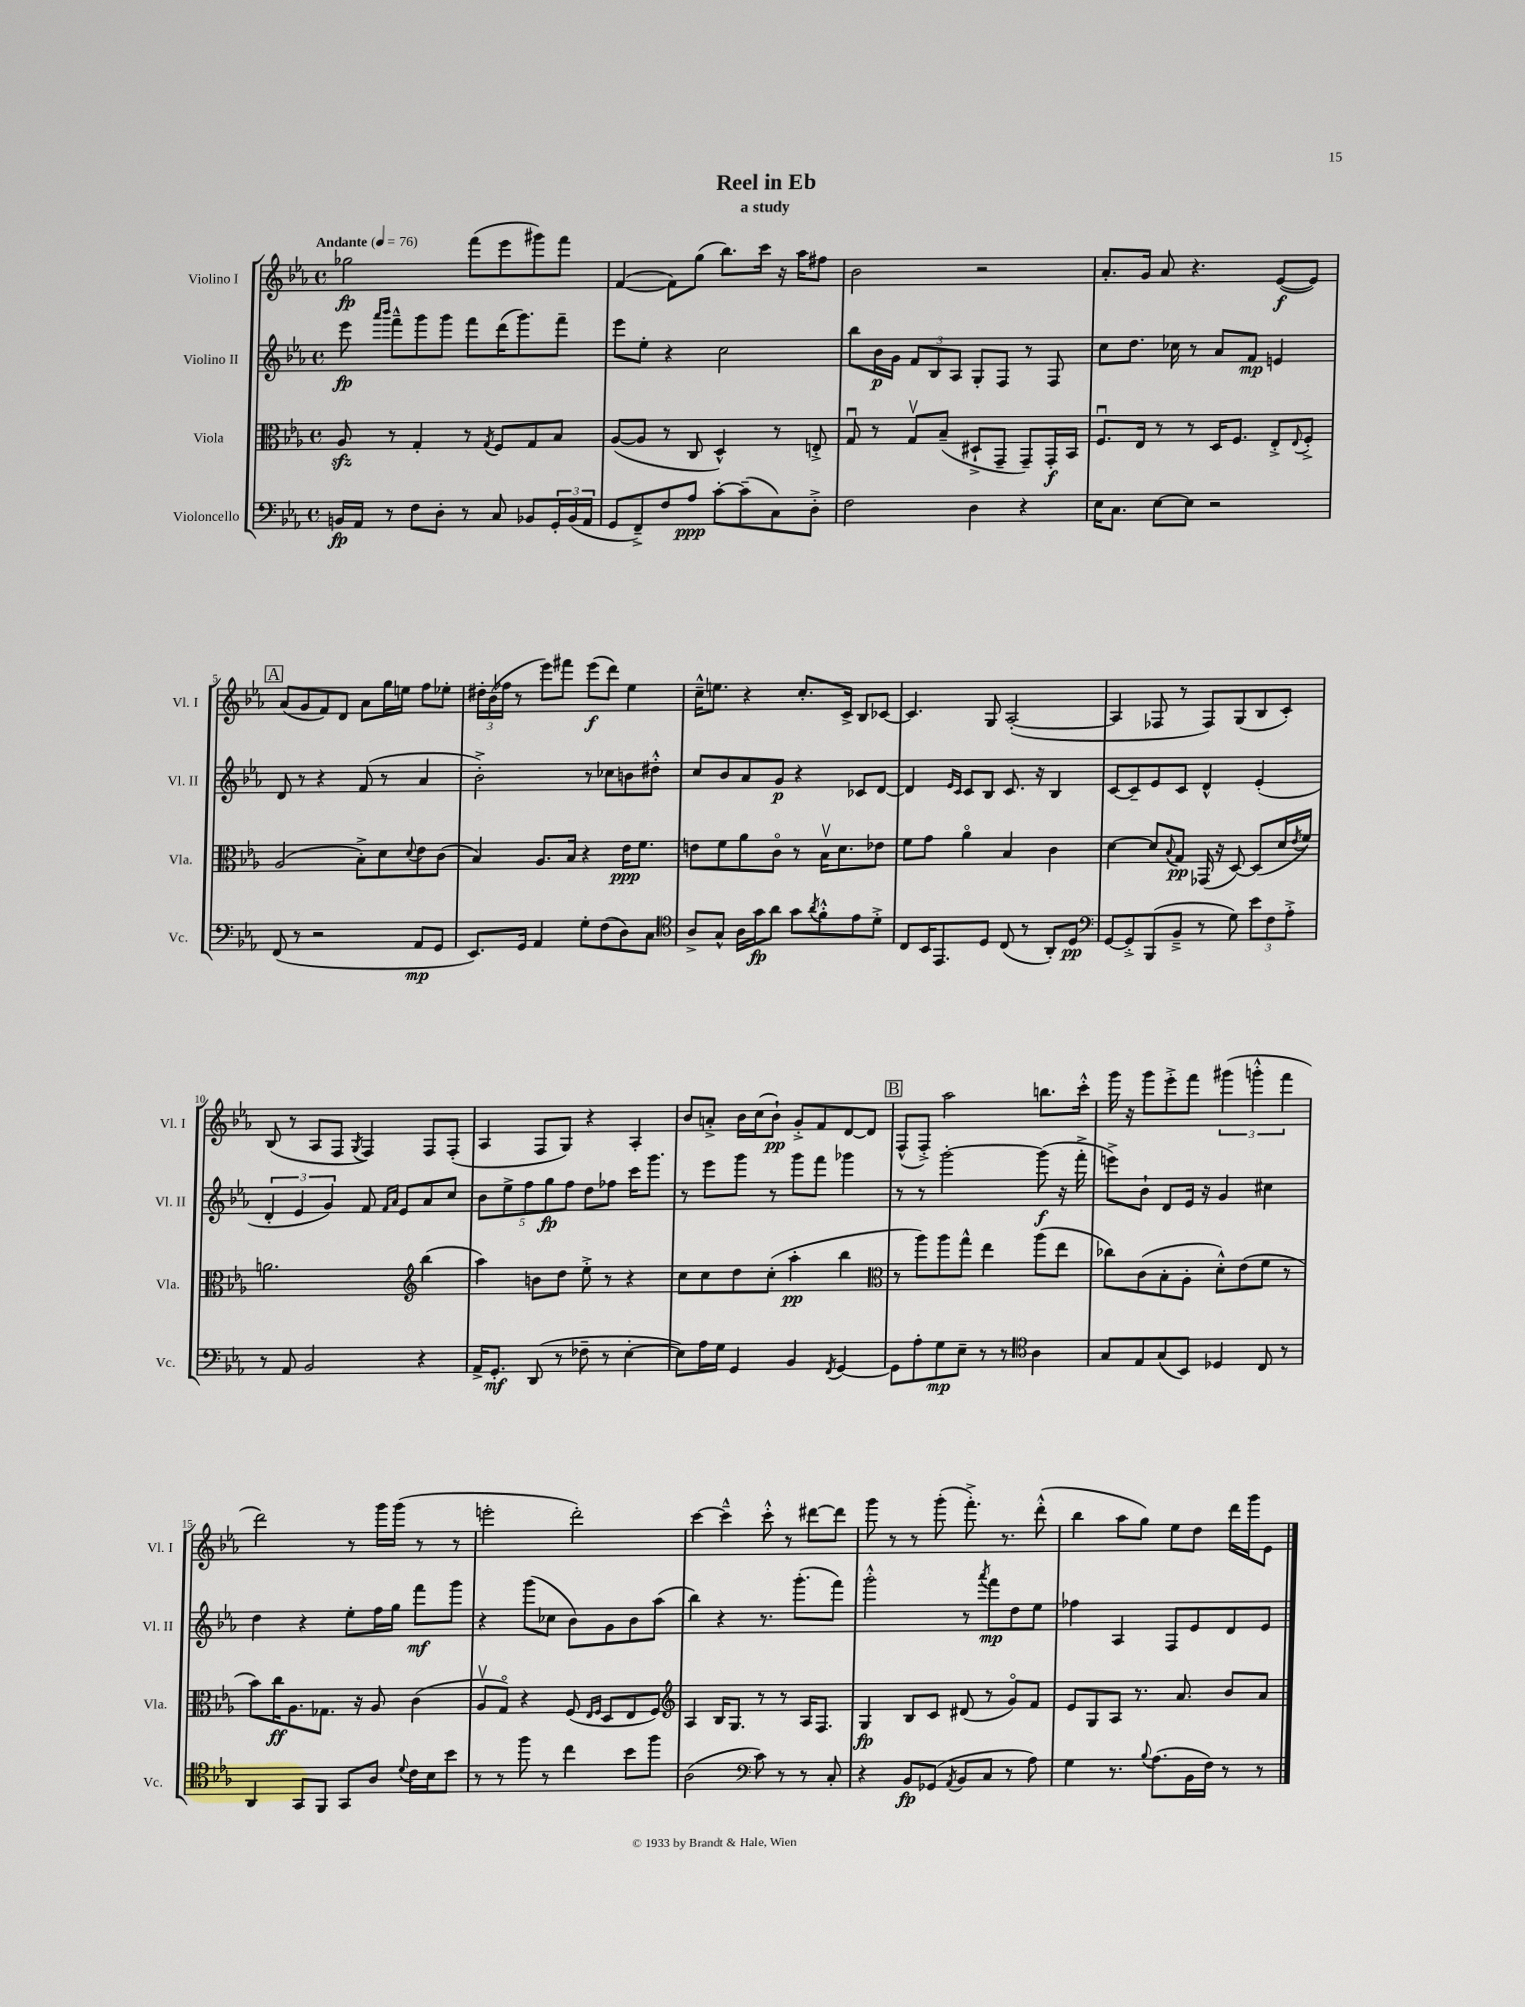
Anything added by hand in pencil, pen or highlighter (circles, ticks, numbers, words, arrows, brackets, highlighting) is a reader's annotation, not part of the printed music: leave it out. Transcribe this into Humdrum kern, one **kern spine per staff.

**kern	**kern	**kern	**kern
*staff4	*staff3	*staff2	*staff1
*clefF4	*clefC3	*clefG2	*clefG2
*k[b-e-a-]	*k[b-e-a-]	*k[b-e-a-]	*k[b-e-a-]
*M4/4	*M4/4	*M4/4	*M4/4
*met(c)	*met(c)	*met(c)	*met(c)
*MM76	*MM76	*MM76	*MM76
16BB	8A-	8eee-	2gg-
16AA-	.	.	.
.	.	16qqaaa-	.
.	.	16qqbbb-	.
8r	8r	8fff~^^	.
8F	4G'	8ggg	.
8D'	.	8ggg	.
8r	8r	8fff	(8fff
.	8qG	.	.
8C	8F	(16ddd	8eee-
.	.	8.ggg)	.
8BB-	8G	.	8ggg#)
24GG'	8B-	8fff~	8fff
(24BB-	.	.	.
24AA-	.	.	.
=	=	=	=
8GG	([8A-	8eee-	([4f
8FF~^)	8A-]	8ee-'	.
8F	8r	4r	8f])
8A-	8C	.	(8gg
[8c'	4D^^)	2cc	8.bb-)
(8c~]	.	.	.
.	.	.	16ccc
8C)	8r	.	16r
.	.	.	16aa-
8D'^	8E'^	.	8ff#
=	=	=	=
2F	8Gu	8bb-	2b-
.	8r	16b-	.
.	.	16g	.
.	8Gv	12f	.
.	.	12B-	.
.	(8B-~	.	.
.	.	12A-	.
4D	8D#`^	8G'	2r
.	8GG~	8F	.
4r	8GG~)	8r	.
.	16GG'	8F	.
.	16BB-	.	.
=	=	=	=
16E-	8.Fu	8cc	8.a-'
8.C	.	.	.
.	.	8.dd	.
.	16E-	.	16g
[8E-	8r	.	8a-
.	.	16cc-	.
8E-]	8r	8r	4.r
2r	16D	8a-	.
.	8.F	.	.
.	.	8f	.
.	8E-'^	4e	([8e-
.	8qqE-	.	.
.	8F'^	.	8e-])
=	=	=	=
(8FF	(2A-	8d	(8a-
8r	.	8r	8g
2r	.	4r	8f)
.	.	.	8d
.	8B-'^)	(8f	8a-
.	8d	8r	16gg
.	.	.	16ee
.	8qqd	.	.
8AA-	8e-	4a-	8ff
8GG	(8c	.	8ee-'
=	=	=	=
8.EE-)	4B-)	2b-'^)	24dd#'
.	.	.	(24b-
.	.	.	24ff-
.	.	.	8r
16GG	.	.	.
4AA-	8.A-	.	8eee-)
.	.	.	8fff#
.	16B-	.	.
8G'	4r	8r	(8eee-
(8F	.	8cc-	8ddd)
8D)	16e-	8b	4ee-
.	8.f	.	.
8C	.	8dd#'^^	.
=	=	=	=
*clefC4	*	*	*
8A-^	8e	8cc	16cc~^^
.	.	.	8.ee
8G^^	8f	8b-	.
16A-	8a-	8a-	4r
16g	.	.	.
8a-	8co	8g	.
8g	8r	4r	8.cc'
8qa-	.	.	.
8f'^^	16B-v	.	.
.	8.d	.	16c^
8e-	.	8c-	8B-
8d'^	8e-	[8d	[8c-
=	=	=	=
8C	8f	4d]	4.c-]
16BB-	8g	.	.
8.EE-	.	.	.
.	.	16qqe-	.
.	.	16qqc	.
.	4a-o	8c	.
8D	.	8B-	8G
(8C	4B-	8.c	([2A-'
8r	.	.	.
.	.	16r	.
8AA-')	4c	4B-	.
8D	.	.	.
=	=	=	=
*clefF4	*	*	*
[8GG	[4d	[8c	4A-]
8GG'^]	.	8c~]	.
(8BBB-	8d]	8e-	8F-
.	8qqB-	.	.
8BB-~^	8G	8c	8r
8r	(16GG-	4d^^	8F-)
.	16r	.	.
8G)	[8D)	.	(8G
12e-	(8D]	(4e-'	8B-
12F	.	.	.
.	16d	.	8c')
12A-'^	.	.	.
.	8qe-	.	.
.	16f)	.	.
=	=	=	=
8r	2.a	6d'	(8B-
8AA-	.	.	8r
.	.	6e-	.
2BB-	.	.	8A-
.	.	6g)	.
.	.	.	8F
.	.	.	8qG
.	.	8f	4F)
.	.	16qqf	.
.	.	16qqa-	.
.	.	8e-	.
*	*clefG2	*	*
4r	(4bb-	8a-	8F
.	.	8cc	(8F'
=	=	=	=
16AA-^	4aa-)	10b-	4A-
8.GG'	.	.	.
.	.	10ee-^	.
.	.	10ff	.
(8DD	8b	.	8F
.	.	10gg	.
8r	8dd	.	8G)
.	.	10ff	.
8F-~	8ee-'^	8dd	4r
8r	8r	8ff-	.
[4E-'	4r	16ccc	4A-'
.	.	8.ggg	.
=	=	=	=
8E-])	8cc	8r	8b-
16A-	8cc	8eee-	8a'^
16G	.	.	.
4GG	8dd	8ggg	16b-
.	.	.	(16cc
.	(8cc'	8r	8b-`)
4BB-	4aa-'	8ggg	8g'^
.	.	8fff	8f
8qFF	.	.	.
[4GG	4bb-	4ggg-	[8d
.	.	.	8d]
=	=	=	=
*	*clefC3	*	*
8GG]	8r	8r	(8F^^
8A-'	8aa-)	8r	8F'^)
8G	8aa-	[2ggg'	2aa-
8E-~	8gg^^	.	.
8r	4ee-	.	.
8r	.	.	.
*clefC4	*	*	*
4A-	(8aa-	(8ggg]	8.bb
.	8ee-	16r	.
.	.	16fff'^	16ccc'^^
=	=	=	=
8G	8cc-)	8eee^)	16ggg
.	.	.	16r
8E-	(8c	8b-`	8ggg
(8G	8B-'	8d	8eee-'^
8BB-)	8A-'	16e-	8fff
.	.	16r	.
4D-	8d'^^)	4g	(6ggg#
.	(8e-	.	.
.	.	.	6ggg'^^
8C	8f	4cc#	.
.	.	.	6fff
8r	8r	.	.
=	=	=	=
4AA-	8b-)	4dd	2ddd)
.	16cc	.	.
.	8.A-	.	.
8GG	.	4r	.
8FF	8.G-	.	.
8GG	.	8ee-'	8r
.	16r	.	.
8A-	8A-	16ff	16ggg
.	.	16gg	(16ggg
8qqd	.	.	.
16c	(4c	8fff	8r
16B-	.	.	.
8b-	.	8ggg	8r
=	=	=	=
8r	8A-v	4r	2eee'
8r	8Go)	.	.
8ff	4r	(8ggg	.
8r	.	8cc-	.
4cc	(8F	8b-)	2ddd')
.	16qqE-	.	.
.	16qqF	.	.
.	8D	8g	.
8b-	8E-	8b-	.
8ff	8F)	(8aa-	.
=	=	=	=
*	*clefG2	*	*
(2A-	4A-	4bb-)	[4ccc
.	16B-	4r	4ccc~^^]
.	8.G	.	.
*clefF4	*	*	*
8c)	8r	8.r	8ccc'^^
8r	8r	.	8r
.	.	(8.ggg'	.
8r	16A-	.	[8ddd#
.	8.F	.	.
8C'	.	8fff)	8ddd#]
=	=	=	=
4r	4G	2ggg'^^	8ggg
.	.	.	8r
8BB-	8B-	.	8r
(8GG-	8c	.	(8ggg'
8qAA-	.	.	.
8BB-	(8d#	8r	8.fff'^)
.	.	8qaaa-	.
8C	8r	8fff	.
.	.	.	8.r
8r	8go)	8dd	.
8A-)	8f	8ee-	(8ddd'^^
=	=	=	=
4G	8e-	4ff-	4bb-
.	8G	.	.
8.r	8A-	4A-	8aa-
.	8.r	.	8gg)
8qqB-	.	.	.
(8.A-	.	.	.
.	.	8F	8ee-
.	8.a-	.	.
16BB-	.	8e-	8dd
16F)	.	.	.
8r	8b-	8d	16ddd
.	.	.	16ggg
8r	8a-	8e-	8e-
==	==	==	==
*-	*-	*-	*-
